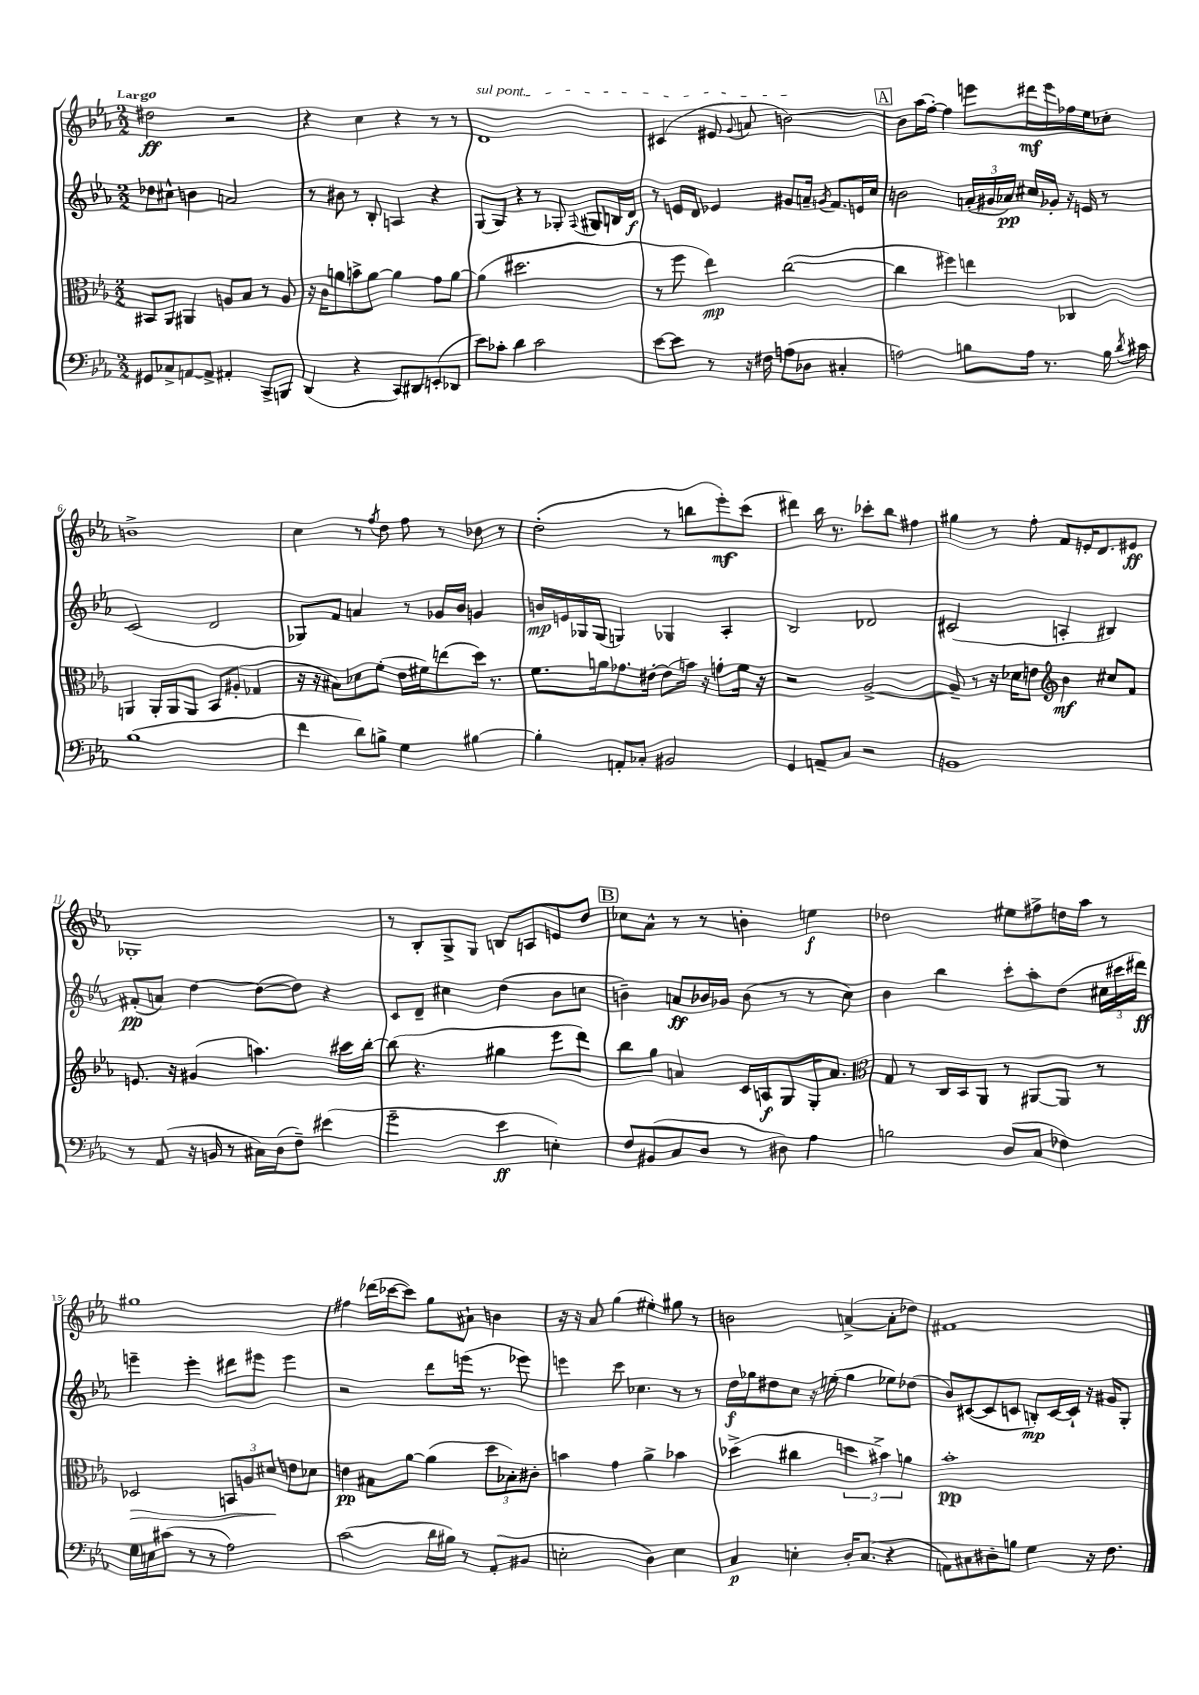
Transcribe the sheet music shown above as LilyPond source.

<<
\new StaffGroup <<
\new Staff = "s0" {
    \clef treble \key ees \major \numericTimeSignature \time 2/2 \tempo "Largo"
    \autoBeamOff dis''2\ff r2 |
    r4 c''4 r4 r8 r8 |
    \once \override TextSpanner.bound-details.left.text = \markup { \italic "sul pont." } d'1\startTextSpan |
    cis'4( eis'8 \appoggiatura { g'8 } a'8 b'2~\stopTextSpan) |
    \mark \markup { \box "A" } b'8[ aes''16( f''16]~-.) f''4 e'''8[ dis'''16\mf e'''16 fes''16 ees''16 ces''8]-. |
    b'1-> |
    c''4 r8 \acciaccatura { f''8 } d''8 f''8 r8 des''8 r8 |
    d''2-.( r8 b''8[ ees'''8-.\mf) c'''8]( |
    dis'''4) bes''16 r8. ces'''8[-. bes''8] fis''4 |
    gis''4 r8 f''8-. f'8[ e'16-. d'8. eis'8]\ff |
    ges1-. |
    r8 bes8[-. g8-> g8] b8[ a8 e'8 d''8] |
    \mark \markup { \box "B" } ces''8[ aes'8]-^ r8 r8 b'4-. e''4\f |
    des''2 eis''8[ fis''8-> d''16 aes''16] r8 |
    gis''1 |
    fis''4 des'''16[( ces'''16~ ces'''8]) g''8[ ais'8]-! b'4 |
    r16 r16 aes'8 g''4( eis''4-.) gis''8 r8 |
    b'2 a'4~->( a'8[-. des''8]) |
    fis'1 \bar "|." |
}
\new Staff = "s1" {
    \clef treble \key ees \major \numericTimeSignature \time 2/2
    \autoBeamOff des''8[ cis''8]-^ b'4 a'2 |
    r8 bis'8 r8 bes8-. a4 r4 |
    g8[( g8]) r4 r8 ges8-. \appoggiatura { f8 } gis8[ b16 d'16]\f |
    r8 e'16[ d'16] ees'4 gis'8[ a'16]-- \acciaccatura { g'8 } f'8.[ e'16 c''16] |
    \mark \markup { \box "A" } b'2 \tuplet 3/2 { a'16[-.( gis'16 aes'16]\pp) } cis''16[ ges'16]-. r16 e'16 r8 |
    c'2( d'2 |
    ges8[) f'8] a'4 r8 ges'16[ bes'16] g'4 |
    b'16[\mp e'16 ges16 ges16]( g4) ges4 aes4-. |
    bes2 des'2 |
    cis'2( a4-. bis4) |
    fis'8[-.\pp( a'8]) d''4~ d''8[~( d''8]) r4 |
    c'8[ d'8]-- cis''4 d''4( bes'8[ c''8] |
    \mark \markup { \box "B" } b'4--) a'8[\ff bes'16 ges'16] bes'8( r8 r8 c''8) |
    bes'4 bes''4 c'''8[-. aes''8-. d''8]( \tuplet 3/2 { cis''16[ cis'''16 dis'''16]\ff) } |
    e'''4-- e'''4-. dis'''8[ eis'''8] eis'''4 |
    r2 d'''8[ e'''16]( r8. ees'''8) |
    e'''4 c'''8 ces''4. r8 r8 |
    d''16[\f ges''16 dis''8 c''8] r16 e''16-.( ges''4 ees''8[) des''8]( |
    bes'8[) cis'8~( cis'8 c'8] b8[-.\mp) c'16~ c'16]-! r16 gis'16[ g8]-. \bar "|." |
}
\new Staff = "s2" {
    \clef alto \key ees \major \numericTimeSignature \time 2/2
    \autoBeamOff bis,8[ aes,8] ais,4 a8[ bes8] r8 a8 |
    r16 c'16[ a'8 b'8-> a'8]~ a'4 g'8[ a'8]~ |
    a'4( dis''2. |
    r8 f''8 ees''4\mp) c''2~( |
    \mark \markup { \box "A" } c''4 fis''4) e''4 ces4 |
    a,4 a,16[-. a,16 a,8] bes,8[ ais8]-.( ges4 |
    r16 r16 bis8[) des'8 f'8]-.( ees'16[ fis'16) e''8( d''16]) r8. |
    f'8.[ a'16 ges'8. eis'16]~-. eis'8[( b'16]) r16 g'8[-. f'16] r16 |
    r2 aes2~-> |
    aes8-- r8 r16 des'16[ e'8] \clef treble bes'4\mf cis''8[ f'8] |
    e'8. r16 gis'4( a''4.) cis'''16[ bes''16]~-. |
    bes''8( r4. gis''4 ees'''8[ d'''8]) |
    \mark \markup { \box "B" } bes''8[ g''8] a'4 c'16[ a16\f g8 g16-. a'8.] |
    \clef alto g8 r8 c16[ bes,16 aes,8] r8 ais,8[~ ais,8] r8 |
    des2\> \tuplet 3/2 { b,8[ a8 dis'8]\! } e'8[ des'8] |
    e'4\pp bis8[ aes'8]~ aes'4( \tuplet 3/2 { d''8[ bes8-.) cis'8]-. } |
    b'4 g'4 aes'4-> bes'4 |
    des''4->( cis''4 \tuplet 3/2 { d''4 bis'4->) a'4 } |
    bes'1-.\pp \bar "|." |
}
\new Staff = "s3" {
    \clef bass \key ees \major \numericTimeSignature \time 2/2
    \autoBeamOff gis,8[ ces8-> a,8~ a,8]-> ais,4-. c,8[-> b,,8] |
    d,4( r4 c,8[) dis,8 e,8-.( des,8] |
    ees'8[) ces'8]-. d'4 ces'2 |
    ees'8[~ ees'8] r8 r16 fis16 a8[( des8] cis4-. |
    \mark \markup { \box "A" } a2) b8[ a16] r8. b16 \acciaccatura { d'8 } cis'16 |
    bes1( |
    f'4 d'8[) b8]-> g4 bis4~ |
    bis4-. a,8[-. ces8]-. bis,2 |
    g,4 a,8[-- c8] r2 |
    b,1 |
    r8 aes,8( r16 b,16 r8 cis16[) d16( f8]--) eis'4( |
    g'2-- ees'4\ff e4-.) |
    \mark \markup { \box "B" } f8[ bis,8( c8 d8] r8 dis8) aes4 |
    b2 d8[( c8] fes4) |
    g16[ e16 cis'8]( r8 r8 aes2) |
    c'2( d'16[ bis16]) r8 aes,8[-.( bis,8] |
    e2-. d4) e4 |
    c4\p e4-. d16[-. c8.]( r4 |
    a,8[) cis8 dis8-. b8] g4 r16 f8. \bar "|." |
}
>>
>>
